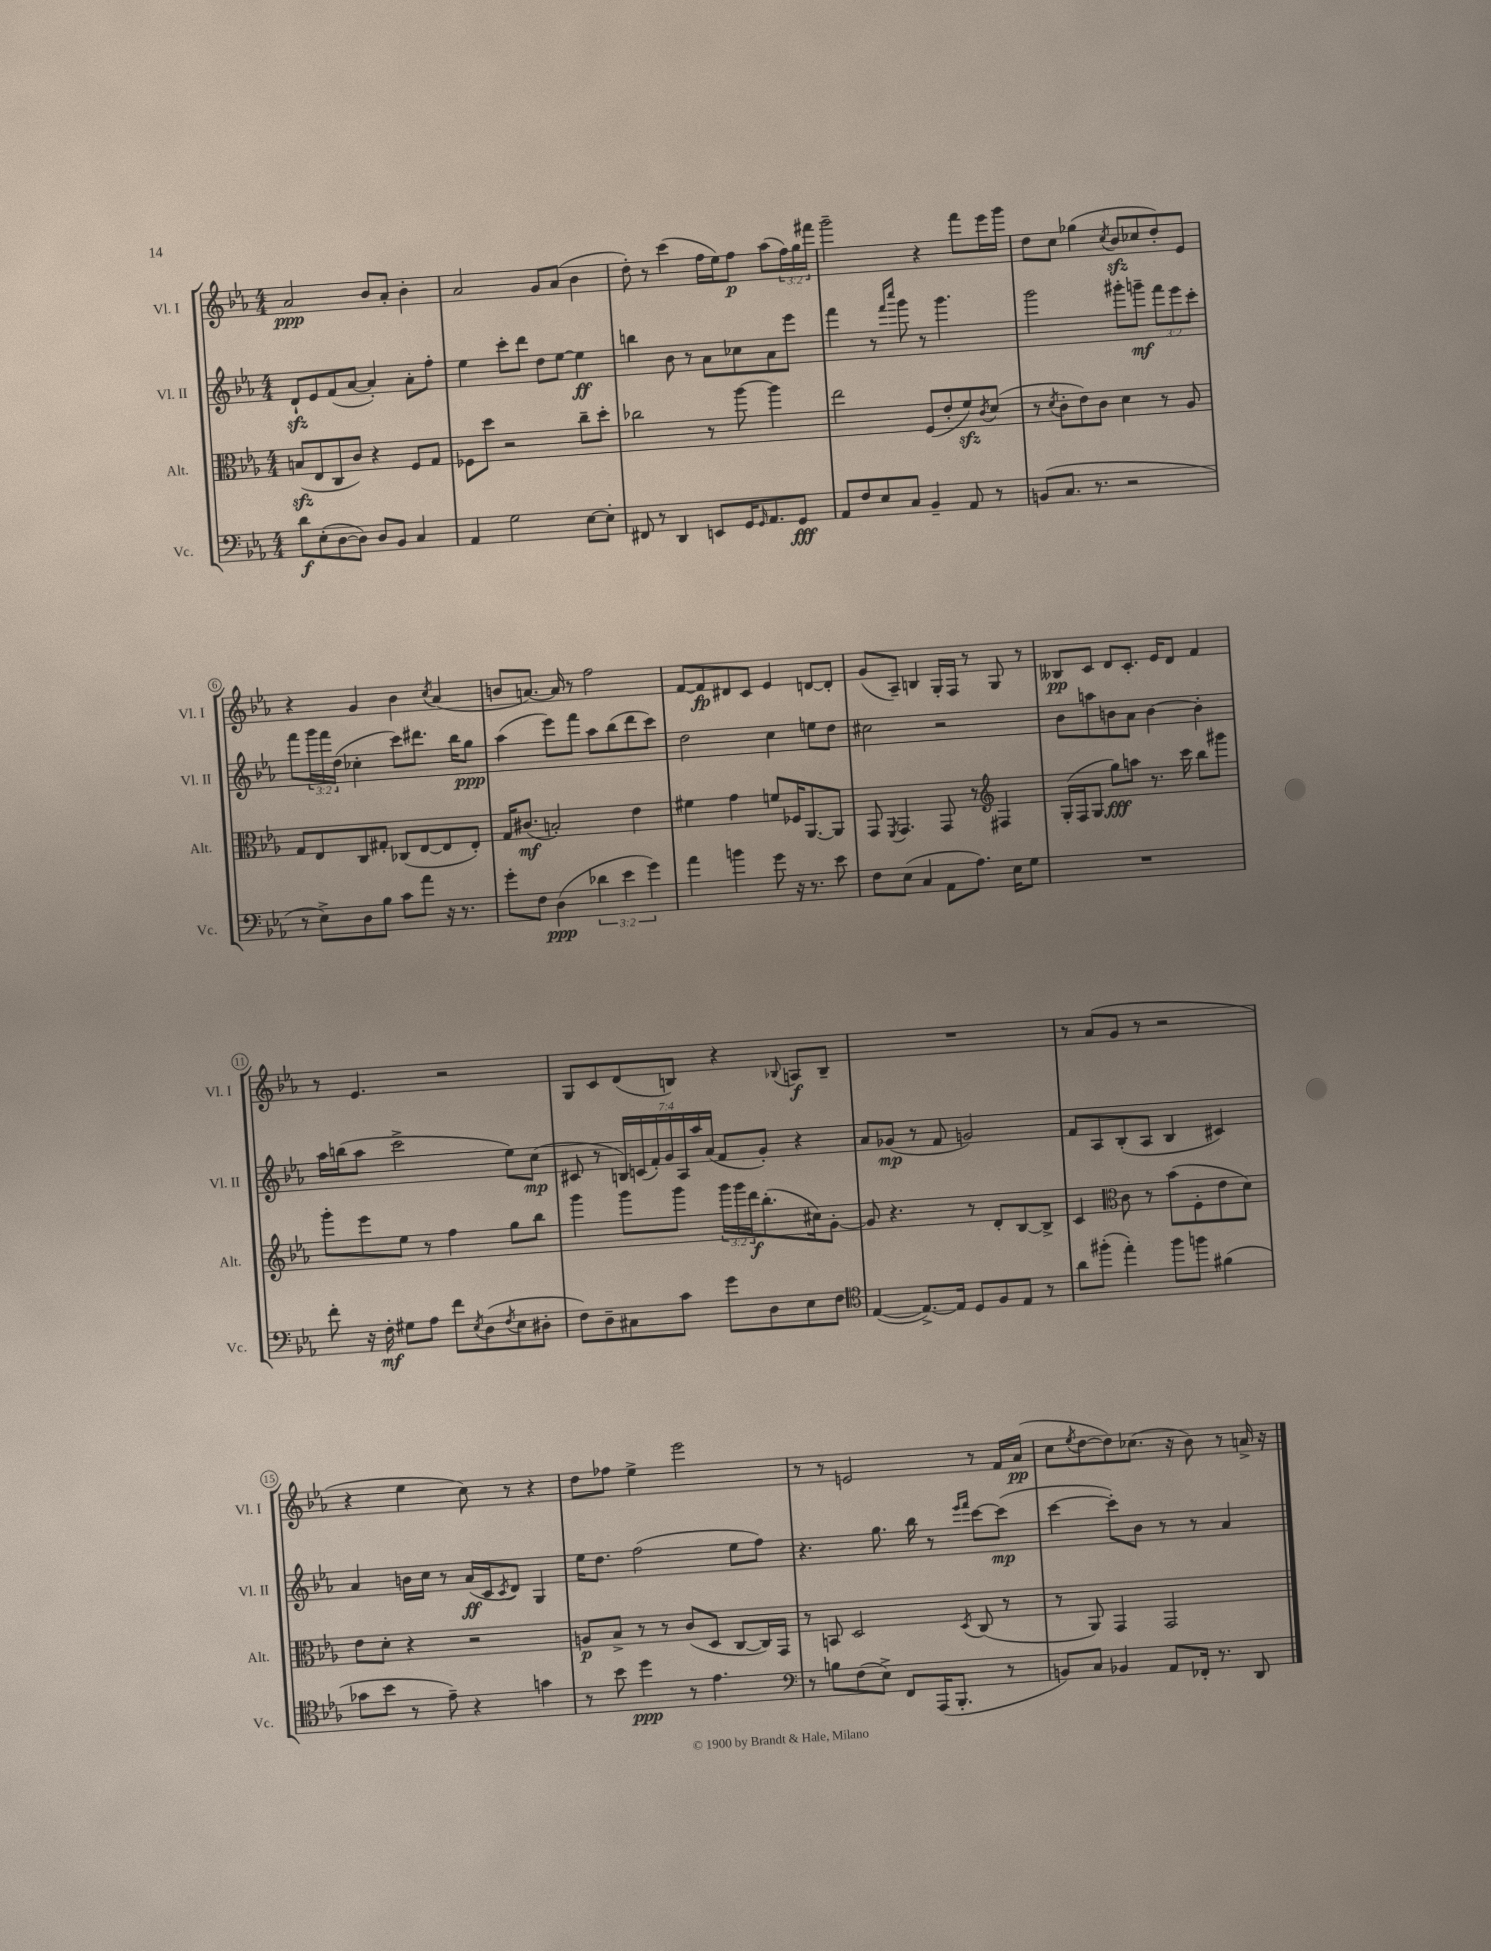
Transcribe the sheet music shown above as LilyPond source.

<<
\new StaffGroup <<
\new Staff = "s0" \with { instrumentName = "Vl. I" shortInstrumentName = "Vl. I" } {
    \clef treble \key ees \major \numericTimeSignature \time 4/4 \override Staff.TupletNumber.text = #tuplet-number::calc-fraction-text
    aes'2\ppp bes'8 aes'8-. bes'4-. |
    aes'2 g'8 aes'8( bes'4 |
    d''8-.) r8 c'''4( f''16 ees''16) f''8\p aes''8( \tuplet 3/2 { f''16) g''16 fis'''16 } |
    g'''2-- r4 f'''8 ees'''16 g'''16 |
    d''8 c''8 ges''4( \acciaccatura { c''8 } bes'8\sfz ces''8 d''8-.) ees'8 |
    r4 g'4 bes'4 \acciaccatura { c''8 } aes'4( |
    b'8 a'8.~) a'16 r8 f''2 |
    f'8~ f'8\fp dis'8 c'8 ees'4 d'8~ d'8-. |
    g'8( aes8--) b4 g16-. f16 r8 g8 r8 |
    beses8\pp c'8 d'8 c'8.-. ees'16 d'8 f'4 |
    r8 ees'4. r2 |
    g8 c'8 d'8( b8) r4 \appoggiatura { bes8 } a8\f bes8-- |
    R1 |
    r8 aes'8( g'8 r8 r2 |
    r4 ees''4 c''8) r8 r4 |
    d''8 fes''8 ees''4-> ees'''2 |
    r8 r8 e'2 r8 f'16 aes'16\pp( |
    c''8 \acciaccatura { ees''8 } d''8~ d''8) ces''8.( r16 bes'8) r8 a'16-> r16 \bar "|." |
}
\new Staff = "s1" \with { instrumentName = "Vl. II" shortInstrumentName = "Vl. II" } {
    \clef treble \key ees \major \numericTimeSignature \time 4/4 \override Staff.TupletNumber.text = #tuplet-number::calc-fraction-text
    d'8-!\sfz ees'8 f'8( aes'8~ aes'4-.) aes'8-. f''8-. |
    ees''4 c'''8-. d'''8 d''8 ees''8~ ees''4\ff |
    b''4 bes'8 r8 aes'8 ces''8 aes'8 ees'''8 |
    f'''4 r8 \grace { f'''16 c''''16 } g'''8 r8 g'''4. |
    g'''2 gis'''8-. g'''8--\mf \tuplet 3/2 { f'''8 ees'''8 c'''8-. } |
    f'''8 \tuplet 3/2 { g'''16 f'''16 d''16( } ces''4-. c'''8) dis'''8. bes''16 g''8\ppp |
    aes''4( ees'''8) f'''8 aes''8 bes''8( d'''8 c'''8) |
    d''2 c''4 e''8 d''8 |
    cis''2 r2 |
    bes'8 a''8 b'8 aes'8 b'4~ b'4-. |
    aes''16 b''16( aes''8 c'''2-> ees''8) c''8\mp( |
    cis'8 r8 \tuplet 7/4 { b16) c'16( f'16-.) g'16 aes16 aes''16 aes'16( } f'8 g'8-.) r4 |
    aes'8 ges'8\mp( r8 f'8 g'2) |
    f'8 aes8 bes8-.( aes8 bes4 cis'4) |
    aes'4 b'16 c''16 r8 aes'16\ff( c'16 \acciaccatura { c'8 } d'8) g4 |
    ees''16 d''8. f''2( ees''8 f''8) |
    r4. g''8. bes''16 r8 \grace { ees'''16 f'''16 } c'''8~ c'''8\mp( |
    c'''4~ c'''8-.) bes'8 r8 r8 aes'4 \bar "|." |
}
\new Staff = "s2" \with { instrumentName = "Alt." shortInstrumentName = "Alt." } {
    \clef alto \key ees \major \numericTimeSignature \time 4/4 \override Staff.TupletNumber.text = #tuplet-number::calc-fraction-text
    b8\sfz( ees8 c8 c'8) r4 f8 g8 |
    fes8 d''8 r2 c''8-- d''8-. |
    ces''2 r8 aes''8~ aes''4 |
    ees''2 f8( ees'8-. f'8\sfz) \acciaccatura { c'8 } d'8( |
    r8 \acciaccatura { d'8 } c'8-. ees'8) c'8 d'4 r8 aes8 |
    g8 ees8 c8 gis8-. ces8( ees8~ ees8 ees8-.) |
    g16 cis'8.\mf( b2-.) ees'4 |
    fis'4 g'4 f'8 fes16 aes,8.~ aes,8 |
    g,8 \acciaccatura { f,8 } g,4. g,8 r8 \clef treble fis4 |
    g16-.( f16 g8 g''8\fff) a''8 r8. c'''16 bes''8 gis'''8 |
    g'''8-. ees'''8 ees''8 r8 f''4 g''8 bes''8 |
    g'''4 g'''8 g'''8 \tuplet 3/2 { g'''16 g'''16 d'''16\f } bes''8.-.( cis''16) g'8~-. |
    g'8 r4. r8 d'8-. bes8~ bes8-> |
    c'4 \clef alto c'8 r8 bes'8( f8-. ees'8 d'8) |
    ees'8 d'8-. r4 r2 |
    a8\p bes8-> r8 r8 c'8( d8 c8~ c16) g,16 |
    r8 b,8 d2 \acciaccatura { d8 } c8( r8 |
    r8 aes,8) g,4 g,2 \bar "|." |
}
\new Staff = "s3" \with { instrumentName = "Vc." shortInstrumentName = "Vc." } {
    \clef bass \key ees \major \numericTimeSignature \time 4/4 \override Staff.TupletNumber.text = #tuplet-number::calc-fraction-text
    d'8\f ees8-.( d8~ d8) d8 bes,8 c4 |
    aes,4 g2 ees8~ ees8-. |
    fis,8 r8 d,4 e,8 g,16 \grace { g,16 } aes,8. g,8\fff |
    aes,8 f8 ees8 c8 bes,4-- aes,8 r8 |
    b,8( c8. r8. r2 |
    r8 ees8->) d8 bes8 c'8 aes'8 r16 r8. |
    g'8-. f8 d4\ppp( \tuplet 3/2 { des'4 ees'4 g'4) } |
    aes'4 b'4 g'8 r16 r8. ees'8 |
    f8 ees8( c4 aes,8 aes8.) ees16 g8 |
    R1 |
    f'8-. r16 f16-.\mf gis8 aes8 f'8 \acciaccatura { ees8 } d8( \acciaccatura { f8 } ees8 dis8-. |
    f8) d8-- cis8 c'8 g'8 d8 ees8 f8 |
    \clef tenor ees4~( ees8.~->) ees16 d8 f8 ees8 r8 |
    aes'8 fis''8-.( ees''4-.) fis''8 f''8 fis'4( |
    ges'8 bes'8 r8 ees'8--) r4 g'4 |
    r8 bes'8 d''4\ppp r8 ees'4. |
    \clef bass r8 b8 f8( ees8->) f,8 aes,,16( bes,,8.-. r8 |
    b,8) c8 bes,4 aes,8 fes,16-. r8. d,8 \bar "|." |
}
>>
>>
\layout { \context { \Score \override BarNumber.stencil = #(make-stencil-circler 0.1 0.3 ly:text-interface::print) } }
